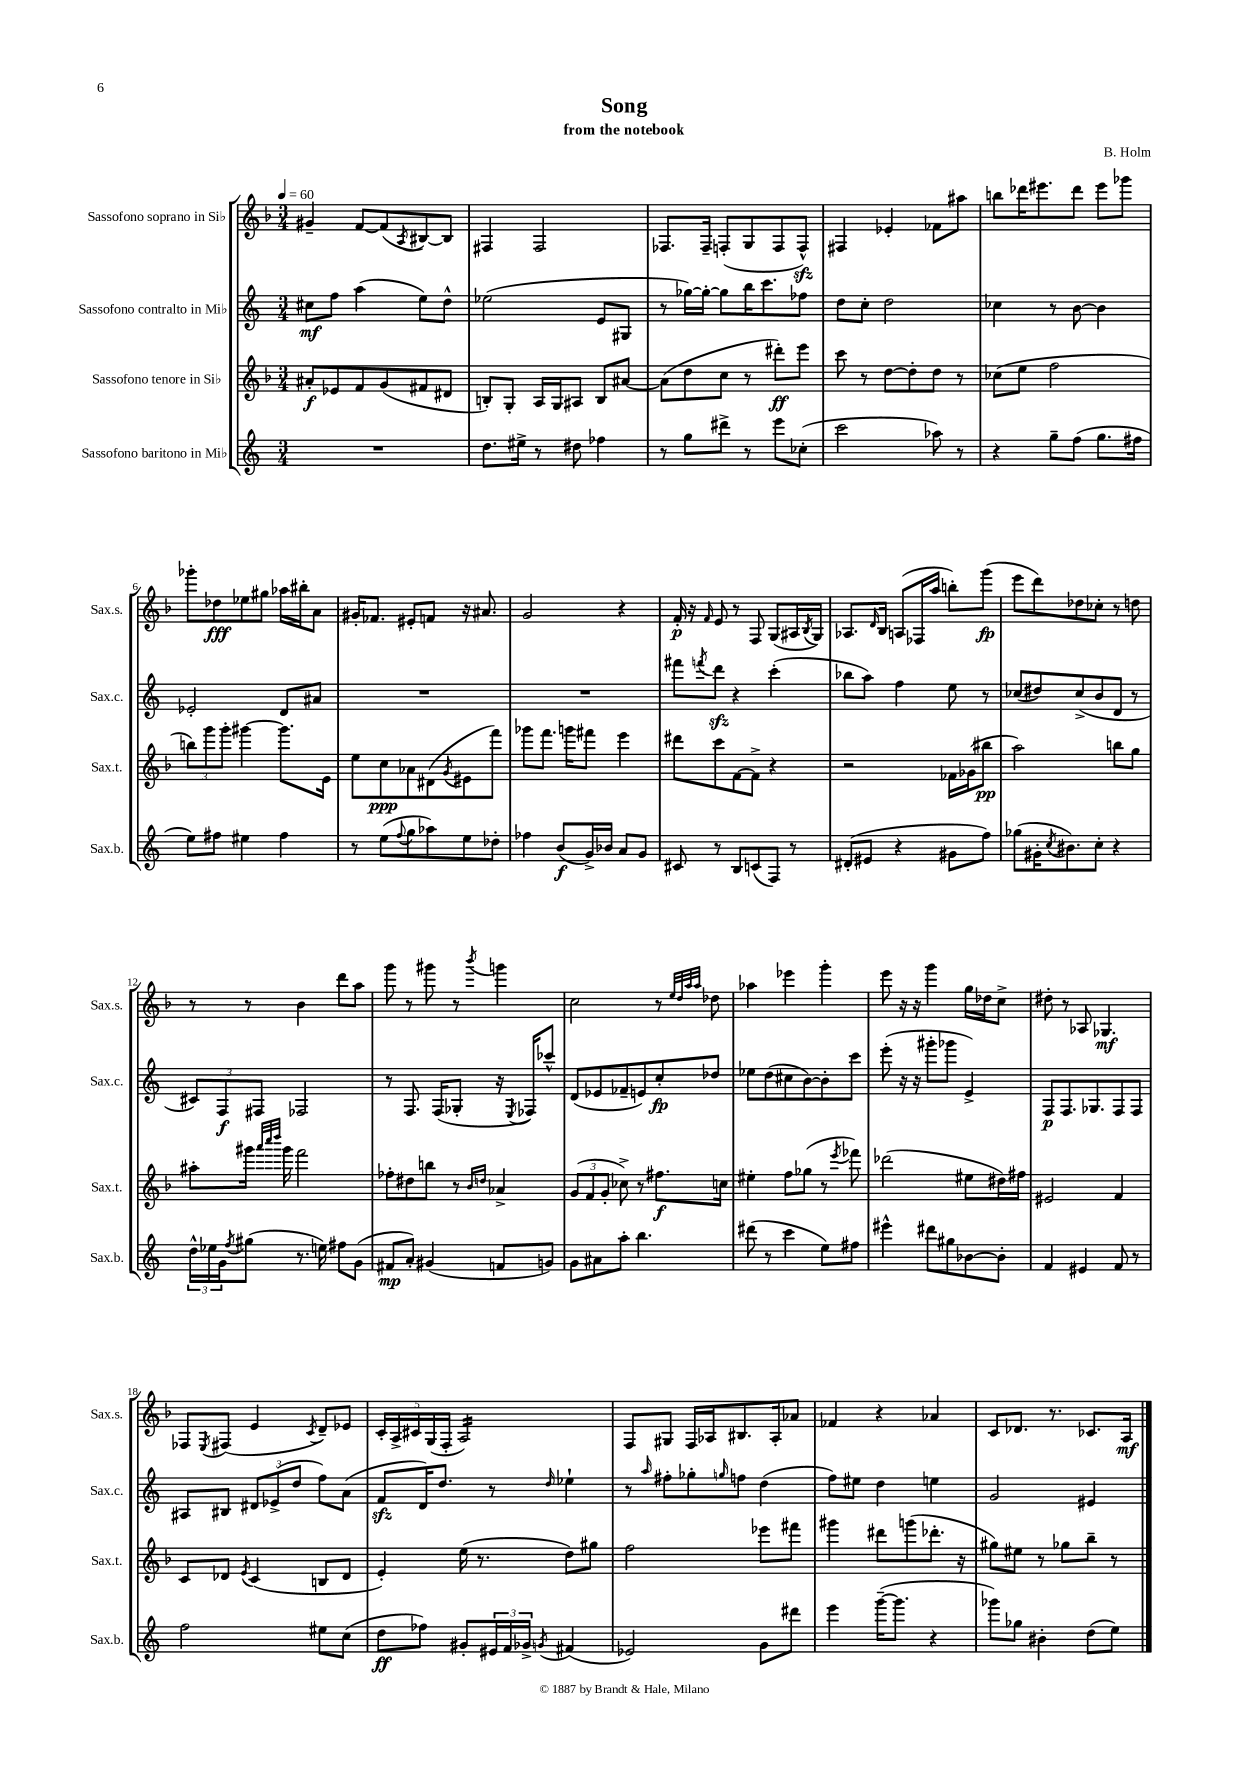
\header { title = "Song" composer = "B. Holm" subtitle = "from the notebook" }
<<
\new StaffGroup <<
\new Staff = "s0" \with { instrumentName = "Sassofono soprano in Sib" shortInstrumentName = "Sax.s." } {
    \clef treble \key f \major \numericTimeSignature \time 3/4 \tempo 4 = 60
    gis'4-- f'8~ f'8( \acciaccatura { a8 } bis8~) bis8 |
    fis4 fis2 |
    fes8. fes16-- f8-.( g8 f8 f8-^\sfz) |
    fis4 ees'4-. fes'8 ais''8 |
    b''8 des'''16 eis'''8. des'''8 eis'''8 ges'''8 |
    ges'''8-. des''8\fff ees''8 gis''8 aes''16 bis''16-. a'8 |
    gis'16-. fes'8. eis'8-. f'8 r16 ais'8. |
    g'2 r4 |
    f'16-.\p r16 \grace { f'16 } e'8 r8 f8 g8( ais16 \acciaccatura { bes8 } g16) |
    aes8. \grace { d'16 } bes16 a8( fes16 a''16 b''8-.) g'''8\fp( |
    e'''8 d'''8) des''8 ces''8-. r8 d''8 |
    r8 r8 bes'4 d'''8 a''8 |
    g'''8 r8 gis'''8 r8 \acciaccatura { bes'''8 } g'''4 |
    c''2 r8 \grace { e''32 d''32 a''32 a''32 } des''8 |
    aes''4 ees'''4 g'''4-. |
    e'''8 r16 r16 g'''4 g''16 des''16 c''8-> |
    dis''8-. r8 aes8 ges4.\mf |
    fes8 \acciaccatura { e8 } fis8( e'4 \acciaccatura { c'8 } d'8--) ees'8 |
    \tuplet 5/4 { c'16-. a16-> cis'16 g16( f16-. } a2:16) |
    f8 gis8 f16 aes16 bis8. aes16-. aes'8 |
    fes'4 r4 aes'4 |
    c'8 des'8. r8. ces'8. a16\mf \bar "|." |
}
\new Staff = "s1" \with { instrumentName = "Sassofono contralto in Mib" shortInstrumentName = "Sax.c." } {
    \clef treble \key c \major \numericTimeSignature \time 3/4
    cis''8\mf f''8 a''4( e''8) d''8-^ |
    ees''2( e'8 gis8 |
    r8 ges''16~) ges''16~-. ges''8 b''16 c'''8. fes''8 |
    d''8 c''8-. d''2 |
    ces''4 r8 b'8~ b'4 |
    ees'2-. d'8 ais'8 |
    R2. |
    R2. |
    fis'''8 \acciaccatura { f'''8 } d'''8\sfz r4 c'''4-.( |
    bes''8 a''8) f''4 e''8 r8 |
    ces''8( dis''8) ces''8->( b'8 d'8 r8 |
    \tuplet 3/2 { cis'8) f8\f fis8 } fes2 |
    r8 f8. f16( ges8-. r16 \acciaccatura { e8 } fes16) ces'''8-^ |
    d'8( ees'8 fes'8-- e'8) c''8-.\fp des''8 |
    ees''8 d''8( cis''8 b'8~) b'8-. c'''8 |
    e'''8-.( r16 r16 gis'''8-. ges'''8 e'4->) |
    f8\p f8. ges8. f8 f8 |
    ais8 bis8 \tuplet 3/2 { dis'8 ees'8->( d''8 } f''8) a'8( |
    f'8\sfz d'16) d''8. r8 \grace { d''16 } ees''4-! |
    r8 \grace { a''16 } fis''8-. ges''8-. \grace { g''16 } f''8 d''4( |
    f''8) eis''8 d''4 e''4 |
    g'2 eis'4 \bar "|." |
}
\new Staff = "s2" \with { instrumentName = "Sassofono tenore in Sib" shortInstrumentName = "Sax.t." } {
    \clef treble \key f \major \numericTimeSignature \time 3/4
    ais'8-.\f ees'8 f'8 g'8( fis'8 dis'8 |
    b8-.) g8-. a16 g16 ais8 b8 ais'8~ |
    ais'8( d''8 c''8 r8 dis'''8-.\ff) e'''8 |
    c'''8 r8 d''8~ d''8-. d''8 r8 |
    ces''8( e''8 f''2 |
    \tuplet 3/2 { b''8) g'''8 g'''8-. } gis'''4~ gis'''8. e'16 |
    e''8 c''8\ppp aes'8 dis'8( \acciaccatura { g'8 } eis'8 f'''8) |
    ges'''8 f'''8. g'''16 fis'''8 e'''4 |
    dis'''8 c'''8 f'8~ f'8-> r4 |
    r2 fes'16 ges'16( bis''8\pp |
    a''2) b''8 g''8 |
    ais''8-. gis'''16 \grace { a'''32 c''''32 d''''32 } gis'''16 f'''2 |
    fes''8-. dis''8 b''8 r8 \grace { bes'16 d''16 } aes'4-> |
    \tuplet 3/2 { g'8( f'8 g'8-. } ces''8->) r8 fis''8.\f c''16 |
    eis''4-. f''8 ges''8( r8 \acciaccatura { e'''8 } fes'''8) |
    des'''2( eis''8 dis''16) fis''16 |
    eis'2 f'4 |
    c'8 des'8 \acciaccatura { e'8 } c'4( b8 des'8 |
    e'4-.) e''16( r8. d''8) gis''8 |
    f''2 ees'''8 fis'''8 |
    gis'''4 dis'''8 g'''8( des'''8.-. r16 |
    gis''8) eis''8 r8 ges''8 bes''8-- r8 \bar "|." |
}
\new Staff = "s3" \with { instrumentName = "Sassofono baritono in Mib" shortInstrumentName = "Sax.b." } {
    \clef treble \key c \major \numericTimeSignature \time 3/4
    R2. |
    d''8. eis''16-> r8 dis''8 fes''4 |
    r8 g''8 dis'''8-> r8 e'''8 ces''8-.( |
    c'''2 aes''8) r8 |
    r4 g''8-- f''8( g''8. fis''16 |
    e''8) fis''8 eis''4 fis''4 |
    r8 e''8( \appoggiatura { f''8 } g''8 aes''8) e''8 des''8-. |
    fes''4 b'8\f( g'16->) bes'16 a'8 g'8 |
    cis'8 r8 b8 c'8( f8) r8 |
    dis'8-.( eis'8 r4 gis'8 f''8) |
    ges''8( gis'16-. \acciaccatura { c''8 } bis'8.) c''8-. r4 |
    \tuplet 3/2 { d''16-^ ees''16 g'16 } \acciaccatura { f''8 } gis''8( r8. e''16) fis''8 g'8( |
    fis'8\mp a'8-.) gis'4( f'8 g'8) |
    g'8 ais'8 a''8-. b''4. |
    dis'''8( r8 c'''4 e''8) fis''8 |
    eis'''4-^ dis'''8 gis''8 bes'8~ bes'8-. |
    f'4 eis'4 f'8 r8 |
    f''2 eis''8 c''8( |
    d''8\ff fes''8) gis'8-. \tuplet 3/2 { eis'16 f'16 ges'16-> } \acciaccatura { g'8 } fis'4( |
    ees'2) g'8 dis'''8 |
    e'''4 g'''16~--( g'''8. r4 |
    ges'''8) ges''8 bis'4-. d''8( e''8) \bar "|." |
}
>>
>>
